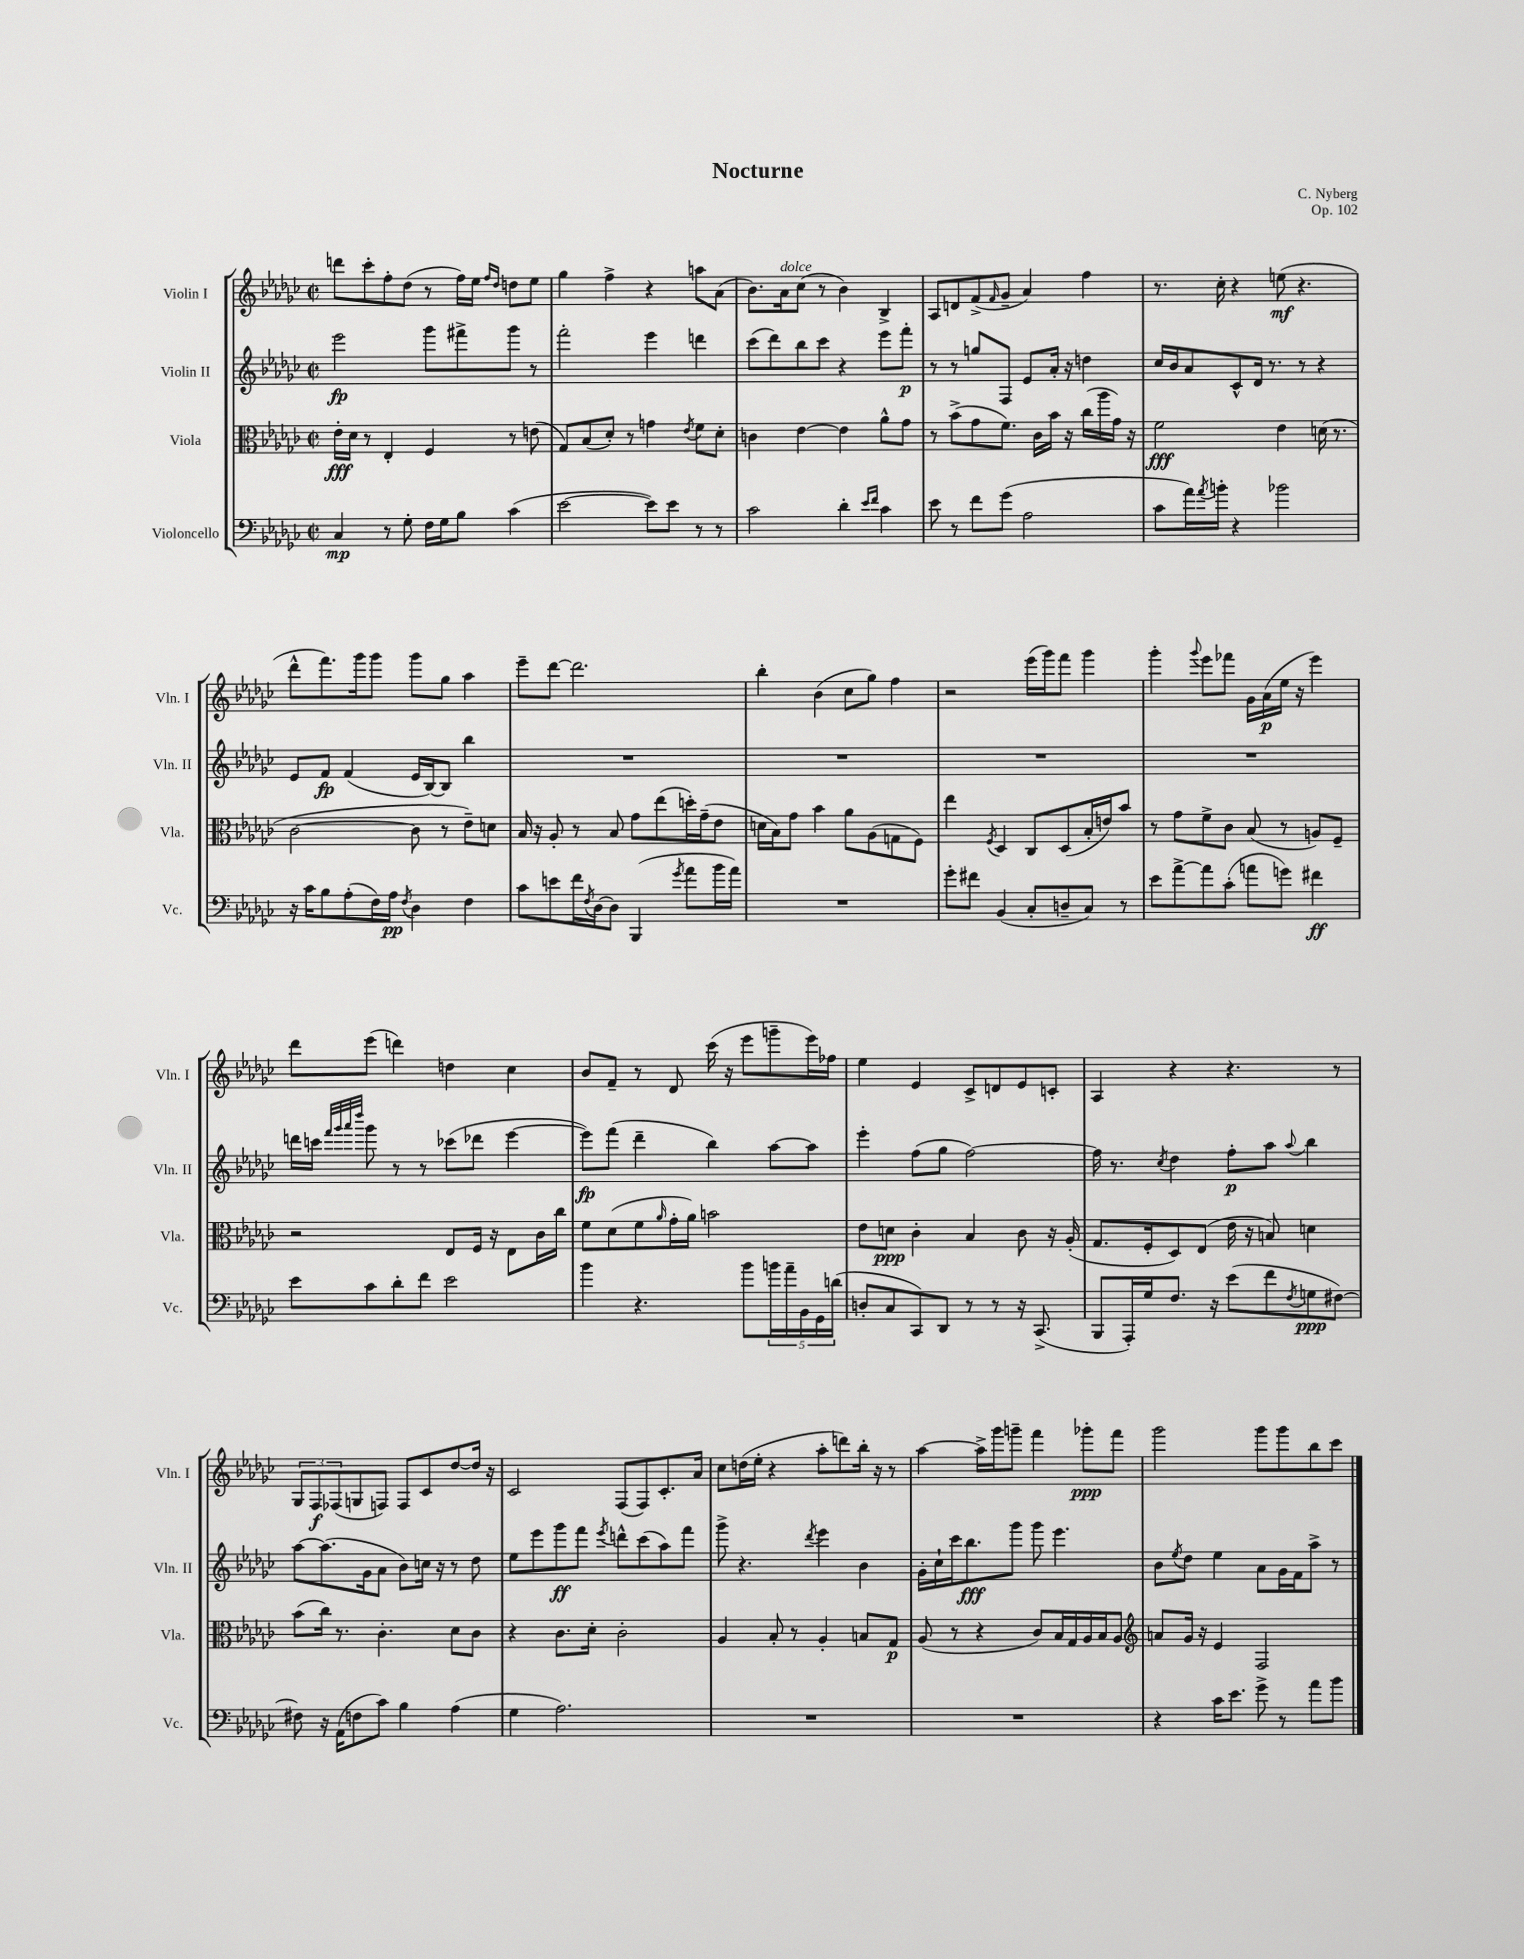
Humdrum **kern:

**kern	**kern	**kern	**kern
*staff4	*staff3	*staff2	*staff1
*clefF4	*clefC3	*clefG2	*clefG2
*k[b-e-a-d-g-c-]	*k[b-e-a-d-g-c-]	*k[b-e-a-d-g-c-]	*k[b-e-a-d-g-c-]
*M2/2	*M2/2	*M2/2	*M2/2
*met(c|)	*met(c|)	*met(c|)	*met(c|)
4C-	16e-'	2eee-	8ddd
.	16d-	.	.
.	8r	.	8ccc-'
8r	4E-'	.	8ff'
8G-'	.	.	(8dd-
16F	4F	8ggg-	8r
16G-	.	.	.
8B-	.	8fff#^	16ff)
.	.	.	16ee-
.	.	.	16qqff
.	.	.	16qqdd-
(4c-	8r	8ggg-	8dd
.	(8e	8r	8ee-
=	=	=	=
[2e-	8G-)	2fff'	4gg-
.	(8B-	.	.
.	8d-')	.	4ff^
.	8r	.	.
8e-])	4g	4eee-	4r
8e-	.	.	.
.	8qe-	.	.
8r	8f	4ddd	8aa
8r	8d-'	.	(8a-
=	=	=	=
2c-	4c	(8ccc-	8.b-)
.	.	8ddd-)	.
.	.	.	16a-
.	[4e-	8bb-	(8cc-
.	.	8ccc-	8r
4d-'	4e-]	4r	4b-)
16qqe-	.	.	.
16qqf	.	.	.
4c-	8a-^^	8eee-	4B-^
.	8g-	8fff'	.
=	=	=	=
8e-	8r	8r	8A-
8r	(8b-^	8r	8d
8f	8g-	8gg	(8f^
.	.	.	16qqf
(8g-	8.f)	8F	8g-~
2A-	.	8e-	4a-)
.	16c-	.	.
.	16b-	16a-'	.
.	16r	16r	.
.	(16cc-	4dd	4ff
.	16aa-	.	.
.	16g-)	.	.
.	16r	.	.
=	=	=	=
8c-	2f	16cc-	8.r
.	.	16b-	.
16a-)	.	8a-	.
8qa-	.	.	.
16b'	.	.	16cc-'
4r	.	8c-^^	4r
.	.	16d-	.
.	.	8.r	.
2b-	4e-	.	(8ee
.	.	8r	4.r
.	(16d	4r	.
.	8.r	.	.
=	=	=	=
16r	[2c-	8e-	8ddd-^^
16c-	.	.	.
8B-	.	8f	8.fff)
(8A-'	.	(4f	.
.	.	.	16ggg-
16F)	.	.	8ggg-
16A-	.	.	.
8qF	.	.	.
4D-	8c-]	16e-	8ggg-
.	.	[16B-)	.
.	8r	8B-]	8gg-
4F	8e-~)	4bb-	4aa-
.	8d	.	.
=	=	=	=
8c-	16B-	1r	8eee-~
.	16r	.	.
8e	8A-'	.	[8ddd-
16f	8r	.	2.ddd-]
8qF	.	.	.
[16D-	.	.	.
8D-]	8B-	.	.
(4BBB-	8g-	.	.
.	(8ee-	.	.
8qg-	.	.	.
8a-	16dd')	.	.
.	(16g-~	.	.
16b-	8e-	.	.
16a-)	.	.	.
=	=	=	=
1r	16d	1r	4bb-'
.	16B-)	.	.
.	8g-	.	.
.	4b-	.	(4b-
.	8a-	.	8cc-
.	(8A-	.	8gg-)
.	8G	.	4ff
.	8F)	.	.
=	=	=	=
8g-'	4ee-	1r	2r
8f#	.	.	.
.	8qF	.	.
(4BB-	4D-	.	.
8C-'	8C-	.	(16eee-
.	.	.	16ggg-)
8D~	(8D-	.	8fff
8C-)	16B-'	.	4ggg-
.	16e)	.	.
8r	8b-	.	.
=	=	=	=
8e-	8r	1r	4ggg-'
[8a-^	8g-	.	.
.	.	.	8qqggg-
8a-]	8f^	.	8eee-
(8c-'	8c-	.	8fff-
8a	(8B-	.	16g-
.	.	.	(16a-
8g)	8r	.	16ee-
.	.	.	16r
4f#	8A)	.	4eee-)
.	8F~	.	.
=	=	=	=
8e-	2r	16ddd	8ddd-
.	.	16ccc	.
.	.	32qqfff	.
.	.	32qqggg-	.
.	.	32qqaaa-	.
.	.	32qqdddd-	.
8c-	.	8ggg-	(8eee-
8d-'	.	8r	4ddd)
8f	.	8r	.
2e-	8E-	(8ccc-	4dd
.	16F	8ddd-	.
.	16r	.	.
.	8E-	[4eee-	4cc-
.	16c-	.	.
.	16cc-	.	.
=	=	=	=
4b-	8f	8eee-])	8b-
.	(8d-	(8fff	8f~
4.r	8f	4ddd-~	8r
.	16qqa-	.	.
.	16g-'	.	8d-
.	16a-)	.	.
.	2b	4bb-)	(16ccc-
.	.	.	16r
8b-	.	.	8eee-
20b	.	[8aa-	8ggg~
20a-~	.	.	.
20BB-	.	.	.
.	.	8aa-]	16eee-)
20GG-	.	.	.
.	.	.	16ff-
(20d	.	.	.
=	=	=	=
8D'	8e-	4eee-'	4ee-
8C-	8d	.	.
8CC-)	4c-'	(8ff	4e-
8DD-	.	8gg-	.
8r	4B-	[2ff)	8c-^
8r	.	.	8d
16r	8c-	.	8e-
(8.CC-^	.	.	.
.	16r	.	8c'
.	(16A-'	.	.
=	=	=	=
8BBB-	8.G-	16ff]	4A-
.	.	8.r	.
16AAA-')	.	.	.
16G-	16F'	.	.
.	.	8qcc-	.
8.F	8D-)	4dd-	4r
.	(8E-	.	.
16r	.	.	.
(8e-	16e-	8ff'	4.r
.	16r	.	.
8f	8B)	8aa-	.
8qF	.	8qqaa-	.
8G	4d	4bb-	.
[8F#)	.	.	8r
=	=	=	=
8F#]	(8b-	[8aa-	12G-
.	.	.	12F
16r	16cc-)	(8.aa-]	.
.	.	.	(12F-
(16AA-	8.r	.	.
8F	.	.	8G
.	.	16g-	.
8c-)	4.c-'	8a-	8F)
4B-	.	8b-)	8F
.	.	16cc	8c-
.	.	16r	.
(4A-	8d-	8r	[8dd-
.	8c-	8dd-	16dd-]
.	.	.	16r
=	=	=	=
4G-	4r	8ee-	2c-
.	.	8eee-	.
2.A-)	8.c-	8ggg-	.
.	.	8fff	.
.	16d-'	.	.
.	.	8qeee-	.
.	2c-'	8ddd^^	(8F
.	.	(8ccc-	8F)
.	.	8aa-)	8.c-'
.	.	8fff	.
.	.	.	16a-
=	=	=	=
1r	4A-	8ggg-^	8cc-
.	.	4.r	(16dd
.	.	.	16ee-'
.	8B-'	.	4r
.	8r	.	.
.	.	8qddd-	.
.	4A-'	4eee-	8aa-'
.	.	.	8ddd)
.	8B	4b-	16bb-'
.	.	.	16r
.	8G-	.	8r
=	=	=	=
1r	(8A-	16g-'	[4aa-
.	.	16cc-`	.
.	8r	16ccc-	.
.	.	8.bb-	.
.	4r	.	16aa-^]
.	.	.	16ggg-
.	.	8ggg-	8ggg~
.	8c-)	8ggg-	4fff
.	16B-	4.eee-	.
.	16G-	.	.
.	16A-	.	8ggg-'
.	16B-	.	.
.	8A-	.	8fff
=	=	=	=
*	*clefG2	*	*
4r	8a	8b-	2ggg-
.	.	8qee-	.
.	16g-	8dd-	.
.	16r	.	.
16c-	4e-	4ee-	.
8.e-	.	.	.
8g-^	2F	8a-	8ggg-
8r	.	16g-	8ggg-
.	.	16f	.
8a-	.	8aa-^	8bb-
8b-	.	8r	8ccc-
==	==	==	==
*-	*-	*-	*-
